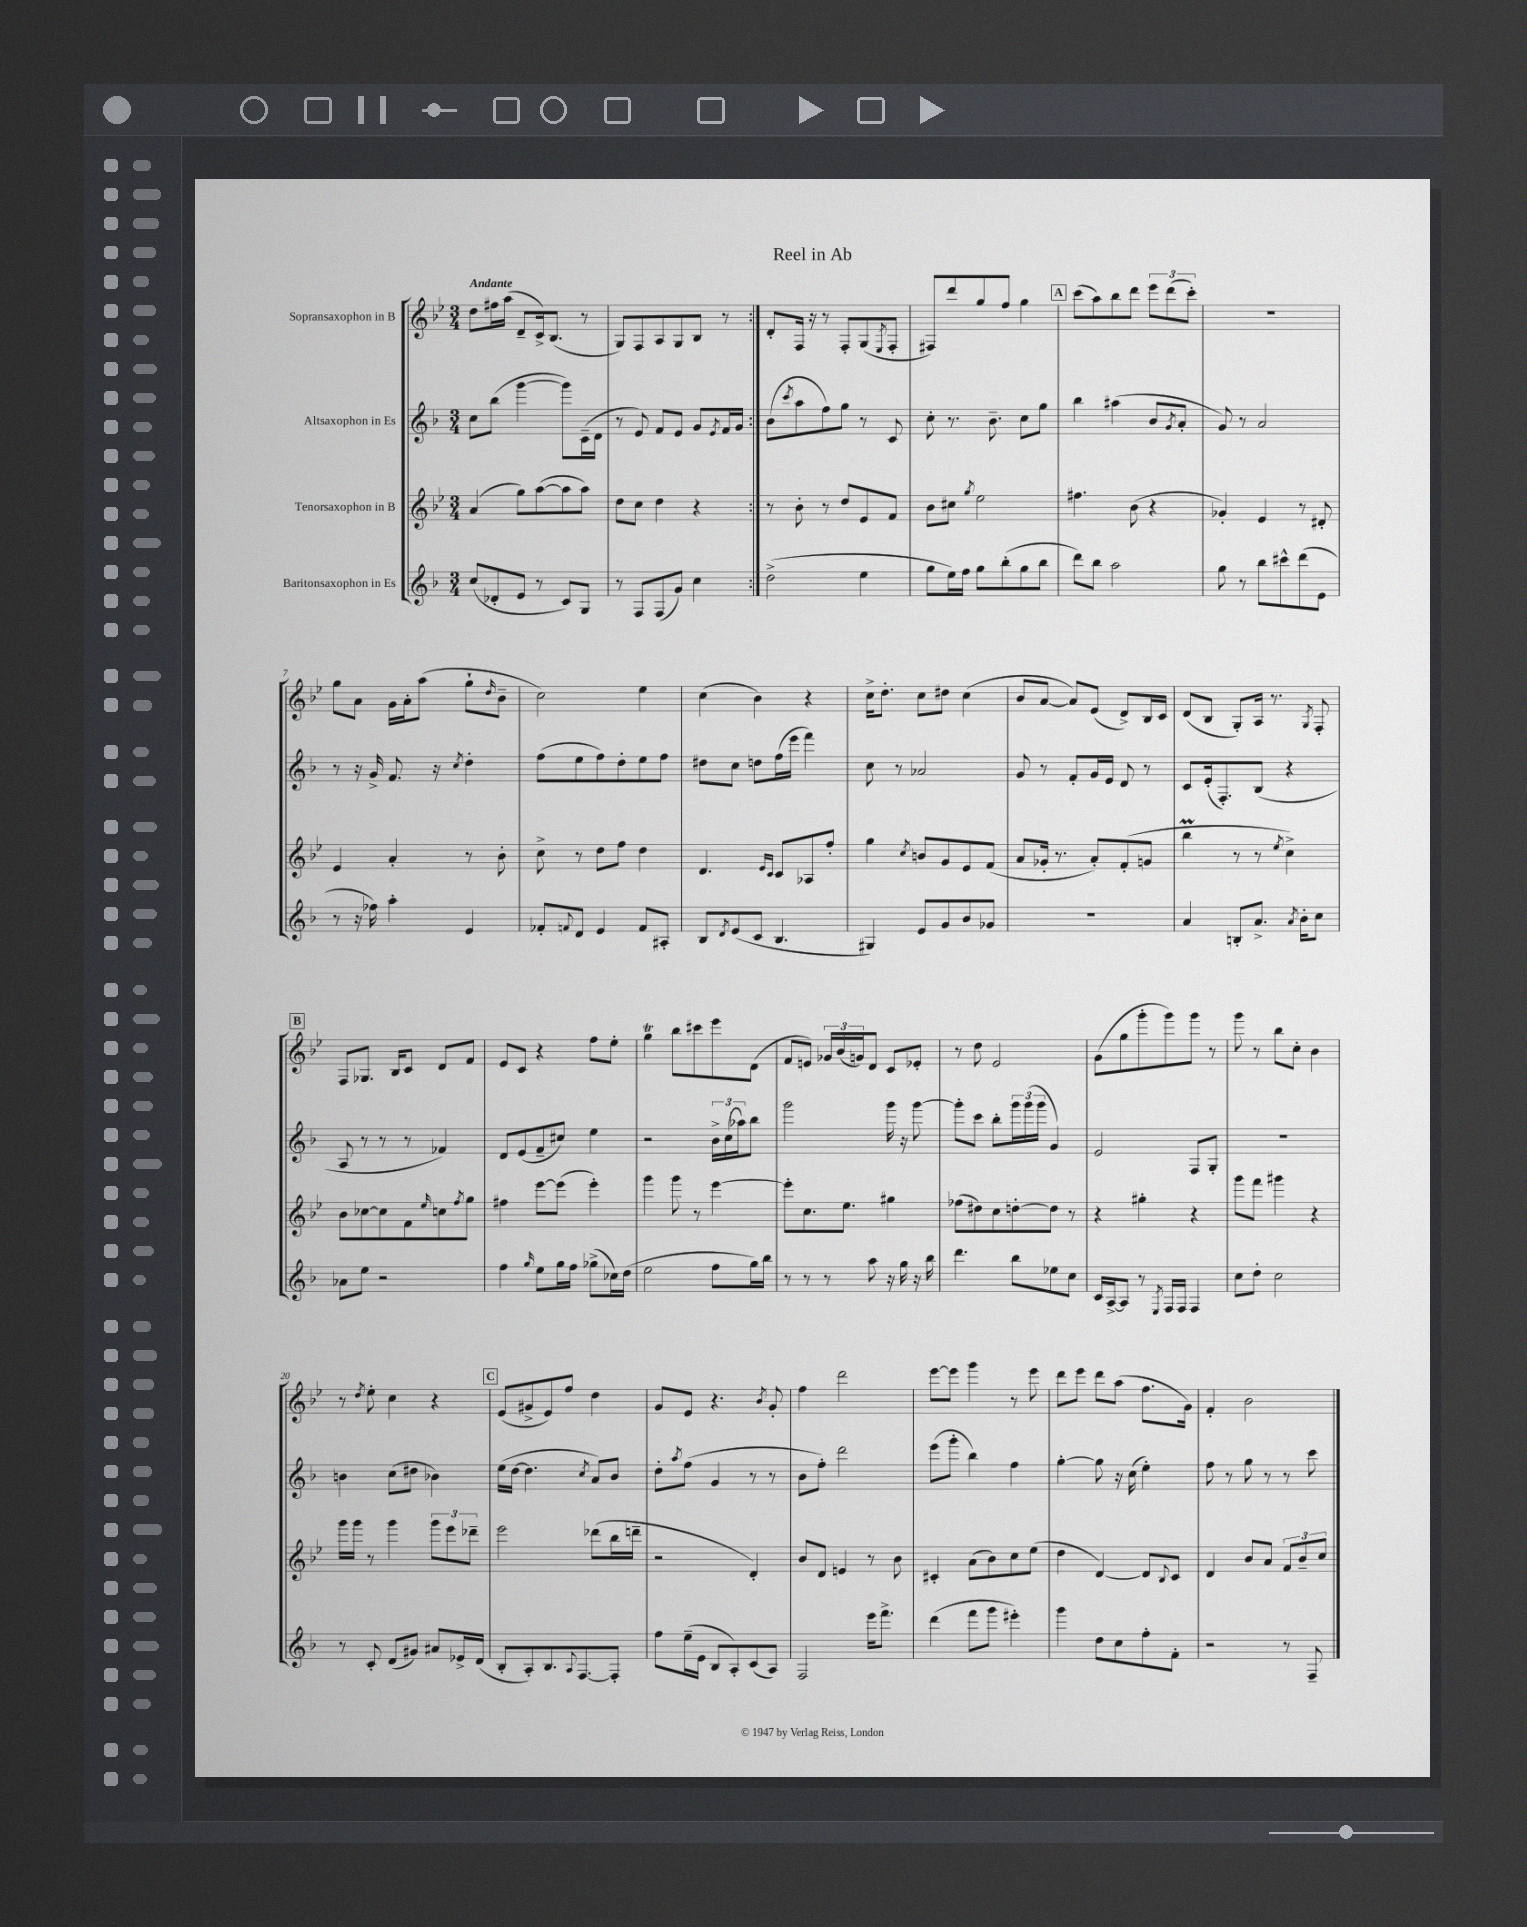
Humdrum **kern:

**kern	**kern	**kern	**kern
*staff4	*staff3	*staff2	*staff1
*clefG2	*clefG2	*clefG2	*clefG2
*k[b-]	*k[b-e-]	*k[b-]	*k[b-e-]
*M3/4	*M3/4	*M3/4	*M3/4
(8cc/L	(4a/	8cc\L	8dd\L
8d-'/	.	(8bb-\J	16ff#\L
.	.	.	(16aa\JJ
8e/J	8gg\L)	[4ggg\	8d~/L
8r	([8aa\	.	16c^/k)
.	.	.	(8.B-/J
8c/L)	8aa\]	8ggg\]L)	.
8G/J	8aa\J)	(16c~\L	8r
.	.	16d\JJ	.
=	=	=	=
8r	8dd\L	8r	8G/L)
8F/L	8cc\J	8e/)	8F/
(8F/	4dd\	8f/L	8A/
8g/J)	.	8e/J	8G/
4cc\	4r	8g/L	8B-/J
.	.	8qe/	.
.	.	16f/L	8r
.	.	16g/JJ	.
=:|!	=:|!	=:|!	=:|!
(2dd^\	8r	(8b-\L	8d'/L
.	.	8qccc/	.
.	8b-'\	8aa\	16F/Jk
.	.	.	16r
.	8r	8ff\)	8r
.	8dd/L	8gg\J	8F'/L
4ee\	8e-/	8r	(8G/
.	.	.	8qE-/
.	8f/J	8c/	8F'/J
=	=	=	=
8gg\L	8b-\L	8cc'\	8F#/L)
16ee\L)	8cc#\J	8.r	8ddd/
16ff\JJ	.	.	.
.	8qgg/	.	.
8gg\L	2ee-\	.	8gg/
.	.	8.b-~\	.
(8bb-'\	.	.	8ff/J
8gg\	.	8cc\L	4gg\
8bb-\J	.	8gg\J	.
=	=	=	=
8ddd\L)	4.ff#\	4bb-\	(8ccc\L
8bb-\J	.	.	8aa\)
2aa\	.	(4aa#\	8bb-\
.	(8b-\	.	8ddd\J
.	4r	8b-/L	12eee-\L
.	.	.	(12ddd\
.	.	8qg/	.
.	.	8a'/J	.
.	.	.	12ccc'\J)
=	=	=	=
8gg\	4g-'/)	8g/)	2.r
8r	.	8r	.
8bb-\L	4e-/	2a/	.
8ccc#^^\	.	.	.
(8ddd\	8r	.	.
8e\J	8d#'/	.	.
=	=	=	=
8r	4e-/	8r	8gg\L
16r	.	16r	8a\J
16ff-\)	.	16g^/	.
4aa'\	4a'/	8.f/	16g\LL
.	.	.	16a'\J
.	.	.	(8aa\J
.	.	16r	.
.	.	8qcc/	.
4e/	8r	4dd'\	8gg`\L
.	.	.	16qqdd/
.	8b-'\	.	8b-~\J
=	=	=	=
8f-'/L	8cc^\	(8ff\L	2cc\)
8qqf/	.	.	.
8d/J	8r	8ee\	.
4e/	8dd\L	8ff\)	.
.	8ff\J	8dd'\	.
8f/L	4dd\	8ee\	4ee-\
8A#'/J	.	8ff\J	.
=	=	=	=
8B-/L	4.d/	8dd#\L	(4cc\
8qd/	.	.	.
(8e/	.	8cc\J	.
8c/J	.	8dd\L	4b-\)
.	16qqe-/LL	.	.
.	16qqc/JJ	.	.
4.B-/	8c/L	(16ff\L	.
.	.	16eee\JJ	.
.	8A-/	4fff\)	4r
.	8ff'/J	.	.
=	=	=	=
4G#/)	4gg\	8cc\	16cc^\LK
.	.	.	8.dd'\J
.	.	8r	.
.	8qcc/	.	.
8e/L	8b/L	2a-/	8cc\L
8g/	8g/	.	8dd#\J
8b-/	8e-/	.	(4cc\
8g-/J	(8f/J	.	.
=	=	=	=
2.r	8a/L	8g/	8b-/L
.	16g-'/Jk	8r	[8a/J
.	8.r	.	.
.	.	8f'/L	8a/]L)
.	8a'/L)	16g/L	(8e-/J
.	.	16e/JJ	.
.	(8f'/	8d/	8d^/L)
.	8g/J	8r	16B-/L
.	.	.	16c/JJ
=	=	=	=
4a/	4bb-\	8c/L	(8d/L
.	.	(16e'/k	8B-/J
.	.	8.F'/)	.
8B'/L	8r	.	8G'/L)
8.a^/J	8r	(8B-/J	16A/Jk
.	.	.	8.r
.	8qee-/	.	.
.	4cc^\)	4r	.
8qa/	.	.	.
16b-'\LK	.	.	.
.	.	.	8qG/
8cc\J	.	.	8F'/
=	=	=	=
8a-\L	8b-\L	8A/	8F/L
8ee\J	[8cc-\	8r	8.G-/J
2r	8cc-\]	8r	.
.	.	.	16B-/LK
.	8f\	8r	8c/J
.	16qqee-/	.	.
.	8cc\	4f-/)	8d/L
.	8qff/	.	.
.	8gg\J	.	8f/J
=	=	=	=
4ff\	4ff#\	8d/L	8e-/L
.	.	(8e/	8c/J
16qqgg/	.	.	.
8ee\L	[8eee-\L	8f~/	4r
16gg\L	(8eee-\]J	8cc#/J)	.
16ff\JJ	.	.	.
(8gg-^\L	4eee-'\)	4ee\	8ff\L
16cc-\L)	.	.	8ee-'\J
(16dd\JJ	.	.	.
=	=	=	=
2ee\	4ggg\	2r	4gg\
.	8ggg\	.	8bb-\L
.	8r	.	8ccc#\
8ff\L	[4eee-\	24b-^\LL	8eee-\
.	.	(24cc\	.
.	.	24aa-\J)	.
16gg\L)	.	8bb-\J	(8d\J
16bb-\JJ	.	.	.
=	=	=	=
8r	8eee-'\]L	2ggg\	8f/L
8r	8.cc\	.	8e/J)
8r	.	.	24g-/LL
.	.	.	(24b-/
.	8.ee-\J	.	.
.	.	.	24g/J)
8aa\	.	.	8d/J
16r	4gg#\	16ggg\	8c/L
16gg\	.	16r	.
16r	.	[8ggg\	8e-'/J
16bb-\	.	.	.
=	=	=	=
4.ddd\	(8ff-\L	8ggg'\]L	8r
.	8dd#\)	8ccc\J	8dd\
.	8cc\	8bb-'\L	2e-/
8bb-\L	[8dd'\	24ggg\L	.
.	.	(24ggg\	.
.	.	24ggg\JJ	.
8ee-\	8dd\]J	4g/)	.
8cc\J	8r	.	.
=	=	=	=
16c/LL	4r	2e/	(8g\L
[16A^/J	.	.	.
8A/]J	.	.	8gg\
8r	4gg#'\	.	8ggg'\
8qE/	.	.	.
16F/LL	.	.	8ggg\)
16F/JJ	.	.	.
4F/	4r	8F/L	8ggg\J
.	.	8G'/J	8r
=	=	=	=
8cc\L	8ggg\L	2.r	8ggg\
8dd'\J	8fff\J	.	8r
2cc\	4ggg#\	.	8bb-\L
.	.	.	8cc'\J
.	4r	.	4b-\
=	=	=	=
8r	16ggg\LL	4b\	8r
.	16ggg\JJ	.	.
.	.	.	8qdd/
8c'/	8r	.	8ee-'\
(8d/L	4ggg\	(8cc\L	4cc\
8g#/J)	.	8dd#\J	.
8a#/L	12ggg\L	4b-\)	4r
.	12eee-\	.	.
16e-^/L	.	.	.
.	12ddd-~\J	.	.
(16d/JJ	.	.	.
=	=	=	=
8B-'/L	2eee-\	(16ee\LL	(8e-/L
.	.	[16dd\JJ	.
8A'/)	.	4.dd\]	8g#^/
8.B-/	.	.	8e-/)
.	.	.	8ff/J
8qqA/	.	.	.
[8.F/	.	.	.
.	.	8qcc/	.
.	(8ddd-\L	8a/L)	4dd\
8F'/]J	16bb-\L	8b-/J	.
.	16ddd~\JJ	.	.
=	=	=	=
8ff\L	2r	8dd'\L	8g/L
.	.	8qaa/	.
(16ee~\L	.	(8ff\J	8e-/J
16e\JJ	.	.	.
8B-/L	.	4g/	4.r
8A'/)	.	.	.
(8c/	4d'/)	8r	.
.	.	.	8qb-/
8A/J)	.	8r	8g'/
=	=	=	=
2F/	8b-/L	8b-\L	4ff\
.	8d/J	8ff'\J)	.
.	4e/	2ddd\	2ddd\
16eee\LK	8r	.	.
8.fff^\J	.	.	.
.	8b-\	.	.
=	=	=	=
(4ddd\	4c#'/	(8eee\L	[8eee-\L
.	.	8ggg'\J	8eee-\]J
8fff\L	(8a\L	4bb-\)	4ggg\
8ggg\J	8b-\)	.	.
4eee#'\)	8cc\	4ff\	8r
.	(8ee-\J	.	8eee-\
=	=	=	=
4ggg\	4dd\	[4gg'\	8ddd\L
.	.	.	8eee-\J
8dd\L	[4d/)	8gg\]	8ddd\L
8cc\	.	16r	(8aa\J
.	.	(16cc\	.
8ff'\	8d/]L	4ee'\)	8.ff\L
.	8qqB-/	.	.
8f'\J	8c/J	.	.
.	.	.	16g\Jk)
=	=	=	=
2r	4d/	8ff\	4f'/
.	.	8r	.
.	8b-/L	8gg\	2b-\
.	8a/J	8r	.
8r	12f/L	8r	.
.	12b-~/	.	.
8F~/	.	8ccc\	.
.	12cc/J	.	.
==	==	==	==
*-	*-	*-	*-
